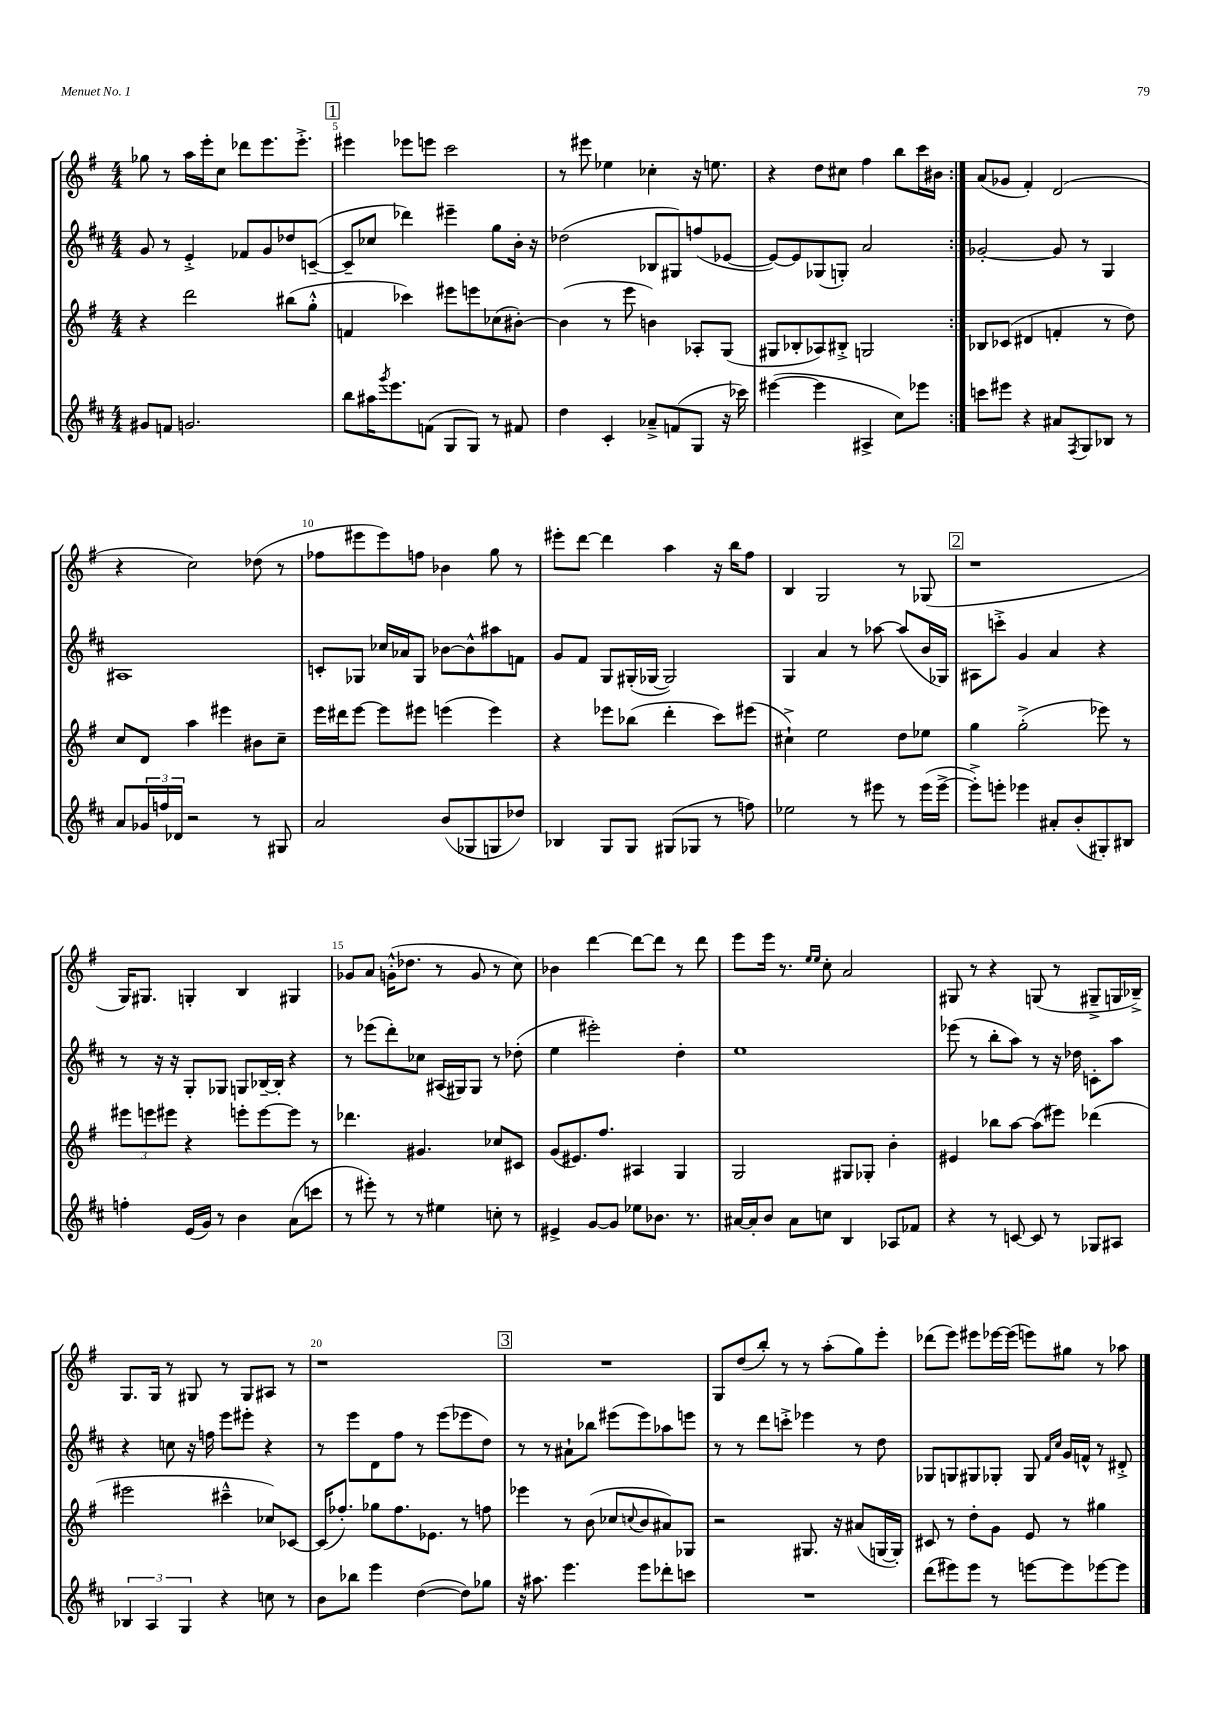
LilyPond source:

<<
\new StaffGroup <<
\new Staff = "s0" {
    \clef treble \key g \major \numericTimeSignature \time 4/4
    \repeat volta 2 { ges''8 r8 a''16 e'''16-. c''8 des'''8 e'''8. e'''8.-.-> |
    \mark \markup { \box "1" } eis'''4 ees'''8 e'''8 c'''2 |
    r8 eis'''8 ees''4 ces''4-. r16 e''8. |
    r4 d''8 cis''8 fis''4 b''8 c'''16 bis'16 | }
    a'8( ges'8 fis'4-.) d'2( |
    r4 c''2) des''8( r8 |
    fes''8 eis'''8 eis'''8) f''8 bes'4 g''8 r8 |
    eis'''8-. d'''8~ d'''4 a''4 r16 b''16 fis''8 |
    b4 g2 r8 ges8( |
    \mark \markup { \box "2" } r1 |
    g16) gis8. g4-. b4 gis4 |
    ges'8 a'8 g'16-.-^( des''8. r8 g'8 r8 c''8) |
    bes'4 d'''4~ d'''8~ d'''8 r8 d'''8 |
    e'''8 e'''16 r8. \grace { e''16 e''16 } c''8-. a'2 |
    gis8 r8 r4 g8( r8 gis8---> g16 bes16--->) |
    g8. g16 r8 gis8 r8 gis8 ais8 r8 |
    r1 |
    \mark \markup { \box "3" } R1 |
    g8 d''8( b''8-.) r8 r8 a''8-.( g''8) e'''8-. |
    des'''8( e'''8) eis'''8 ees'''16~ ees'''16( e'''8) gis''8 r8 aes''8 \bar "|." |
}
\new Staff = "s1" {
    \clef treble \key d \major \numericTimeSignature \time 4/4
    \repeat volta 2 { g'8 r8 e'4-.-> fes'8 g'8 des''8 c'8~--( |
    \mark \markup { \box "1" } c'8-- ces''8 des'''4) eis'''4-- g''8 b'16-. r16 |
    des''2( bes8 gis8) f''8( ees'8~ |
    ees'8~) ees'8 ges8( g8-.) a'2 | }
    ges'2~-. ges'8 r8 g4 |
    ais1 |
    c'8-. ges8 ces''16 aes'16 ges8 bes'8~ bes'8-^ ais''8 f'8 |
    g'8 fis'8 g8 gis16-.( ges16~ ges2) |
    g4 a'4 r8 aes''8~ aes''8( b'16 ges16) |
    \mark \markup { \box "2" } ais8 c'''8-.-> g'4 a'4 r4 |
    r8 r16 r16 g8-. ges8 g8 bes16~-- bes16-. r4 |
    r8 ees'''8( d'''8-.) ces''8 ais16( gis16) gis8 r8 des''8-.( |
    e''4 eis'''2-.) d''4-. |
    e''1 |
    ees'''8( r8 b''8-. a''8) r8 r16 des''16 c'8-. a''8 |
    r4 c''8 r16 f''16 e'''8 eis'''8-. r4 |
    r8 e'''8 d'8 fis''8 r8 e'''8( ees'''8 d''8) |
    \mark \markup { \box "3" } r8 r8 ais'8-! bes''8 eis'''8( eis'''8) aes''8 e'''8 |
    r8 r8 d'''8 c'''8-.-> ees'''4 r8 d''8 |
    ges8 g8 gis8 ges8-. ges8 \grace { fis'16 cis''16 } g'16 f'16-^ r8 dis'8-.-> \bar "|." |
}
\new Staff = "s2" {
    \clef treble \key g \major \numericTimeSignature \time 4/4
    \repeat volta 2 { r4 d'''2 bis''8( g''8-.-^ |
    \mark \markup { \box "1" } f'4 ces'''4) eis'''8 e'''8 ces''8( bis'8~-.) |
    bis'4( r8 e'''8 b'4) aes8-. g8( |
    gis8 bes8-. aes8) bis8-.-> g2 | }
    bes8 ces'8( dis'4 f'4-. r8 d''8) |
    c''8 d'8 a''4 eis'''4 bis'8 c''8-- |
    e'''16 dis'''16 e'''8~ e'''8 eis'''8 e'''4( e'''4) |
    r4 ees'''8 bes''8( d'''4-. c'''8) eis'''8( |
    cis''4-!->) e''2 d''8 ees''8 |
    \mark \markup { \box "2" } g''4 g''2-.->( ees'''8) r8 |
    \tuplet 3/2 { eis'''8 e'''8 eis'''8 } r4 e'''8-. e'''8~ e'''8 r8 |
    des'''4. gis'4. ces''8 cis'8 |
    g'8( eis'8.) fis''8. ais4 g4 |
    g2 gis8 ges8-. b'4-. |
    eis'4 bes''8 a''8~ a''8( eis'''8) des'''4( |
    eis'''2 cis'''4---^ ces''8) ces'8~ |
    ces'16( fes''8.-.) ges''8 fes''8. ees'8. r8 f''8 |
    \mark \markup { \box "3" } ees'''4 r8 b'8( ces''8 \appoggiatura { c''8 } b'8 ais'8) ges8 |
    r2 gis8. r16 ais'8( g16~ g16-.) |
    cis'8 r8 d''8-. g'8 e'8 r8 gis''4 \bar "|." |
}
\new Staff = "s3" {
    \clef treble \key d \major \numericTimeSignature \time 4/4
    \repeat volta 2 { gis'8 f'8 g'2. |
    \mark \markup { \box "1" } b''8 ais''16 \acciaccatura { g'''8 } e'''8. f'8( g8 g8) r8 fis'8 |
    d''4 cis'4-. aes'8---> f'8( g8 r16 ces'''16) |
    eis'''4~( eis'''4 ais4-> cis''8) ees'''8 | }
    c'''8 eis'''8 r4 ais'8 \acciaccatura { fis8 } g8 bes8 r8 |
    a'8 \tuplet 3/2 { ges'16 f''16 des'16 } r2 r8 gis8 |
    a'2 b'8( ges8 g8 des''8) |
    bes4 g8 g8 gis8( ges8 r8 f''8) |
    ees''2 r8 eis'''8 r8 eis'''16( eis'''16~-> |
    \mark \markup { \box "2" } eis'''8-.->) e'''8-. ees'''4 ais'8-. b'8-.( gis8-.) bis8 |
    f''4-. e'16( g'16) r8 b'4 a'8( c'''8 |
    r8 eis'''8-.) r8 r8 eis''4 c''8-. r8 |
    eis'4-> g'8~ g'8 ees''8 bes'8. r8. |
    ais'16~ ais'16-. b'8 ais'8 c''8 b4 aes8 fes'8 |
    r4 r8 c'8~ c'8 r8 ges8 ais8 |
    \tuplet 3/2 { bes4 a4 g4 } r4 c''8 r8 |
    b'8 bes''8 e'''4 d''4~( d''8) ges''8 |
    \mark \markup { \box "3" } r16 ais''8. e'''4. e'''8 des'''8-. c'''8 |
    R1 |
    d'''8( eis'''8) eis'''8 r8 e'''8~ e'''8 ees'''8~ ees'''8 \bar "|." |
}
>>
>>
\layout { \context { \Score currentBarNumber = #4 \override BarNumber.break-visibility = ##(#f #t #t) barNumberVisibility = #(every-nth-bar-number-visible 5) } }
